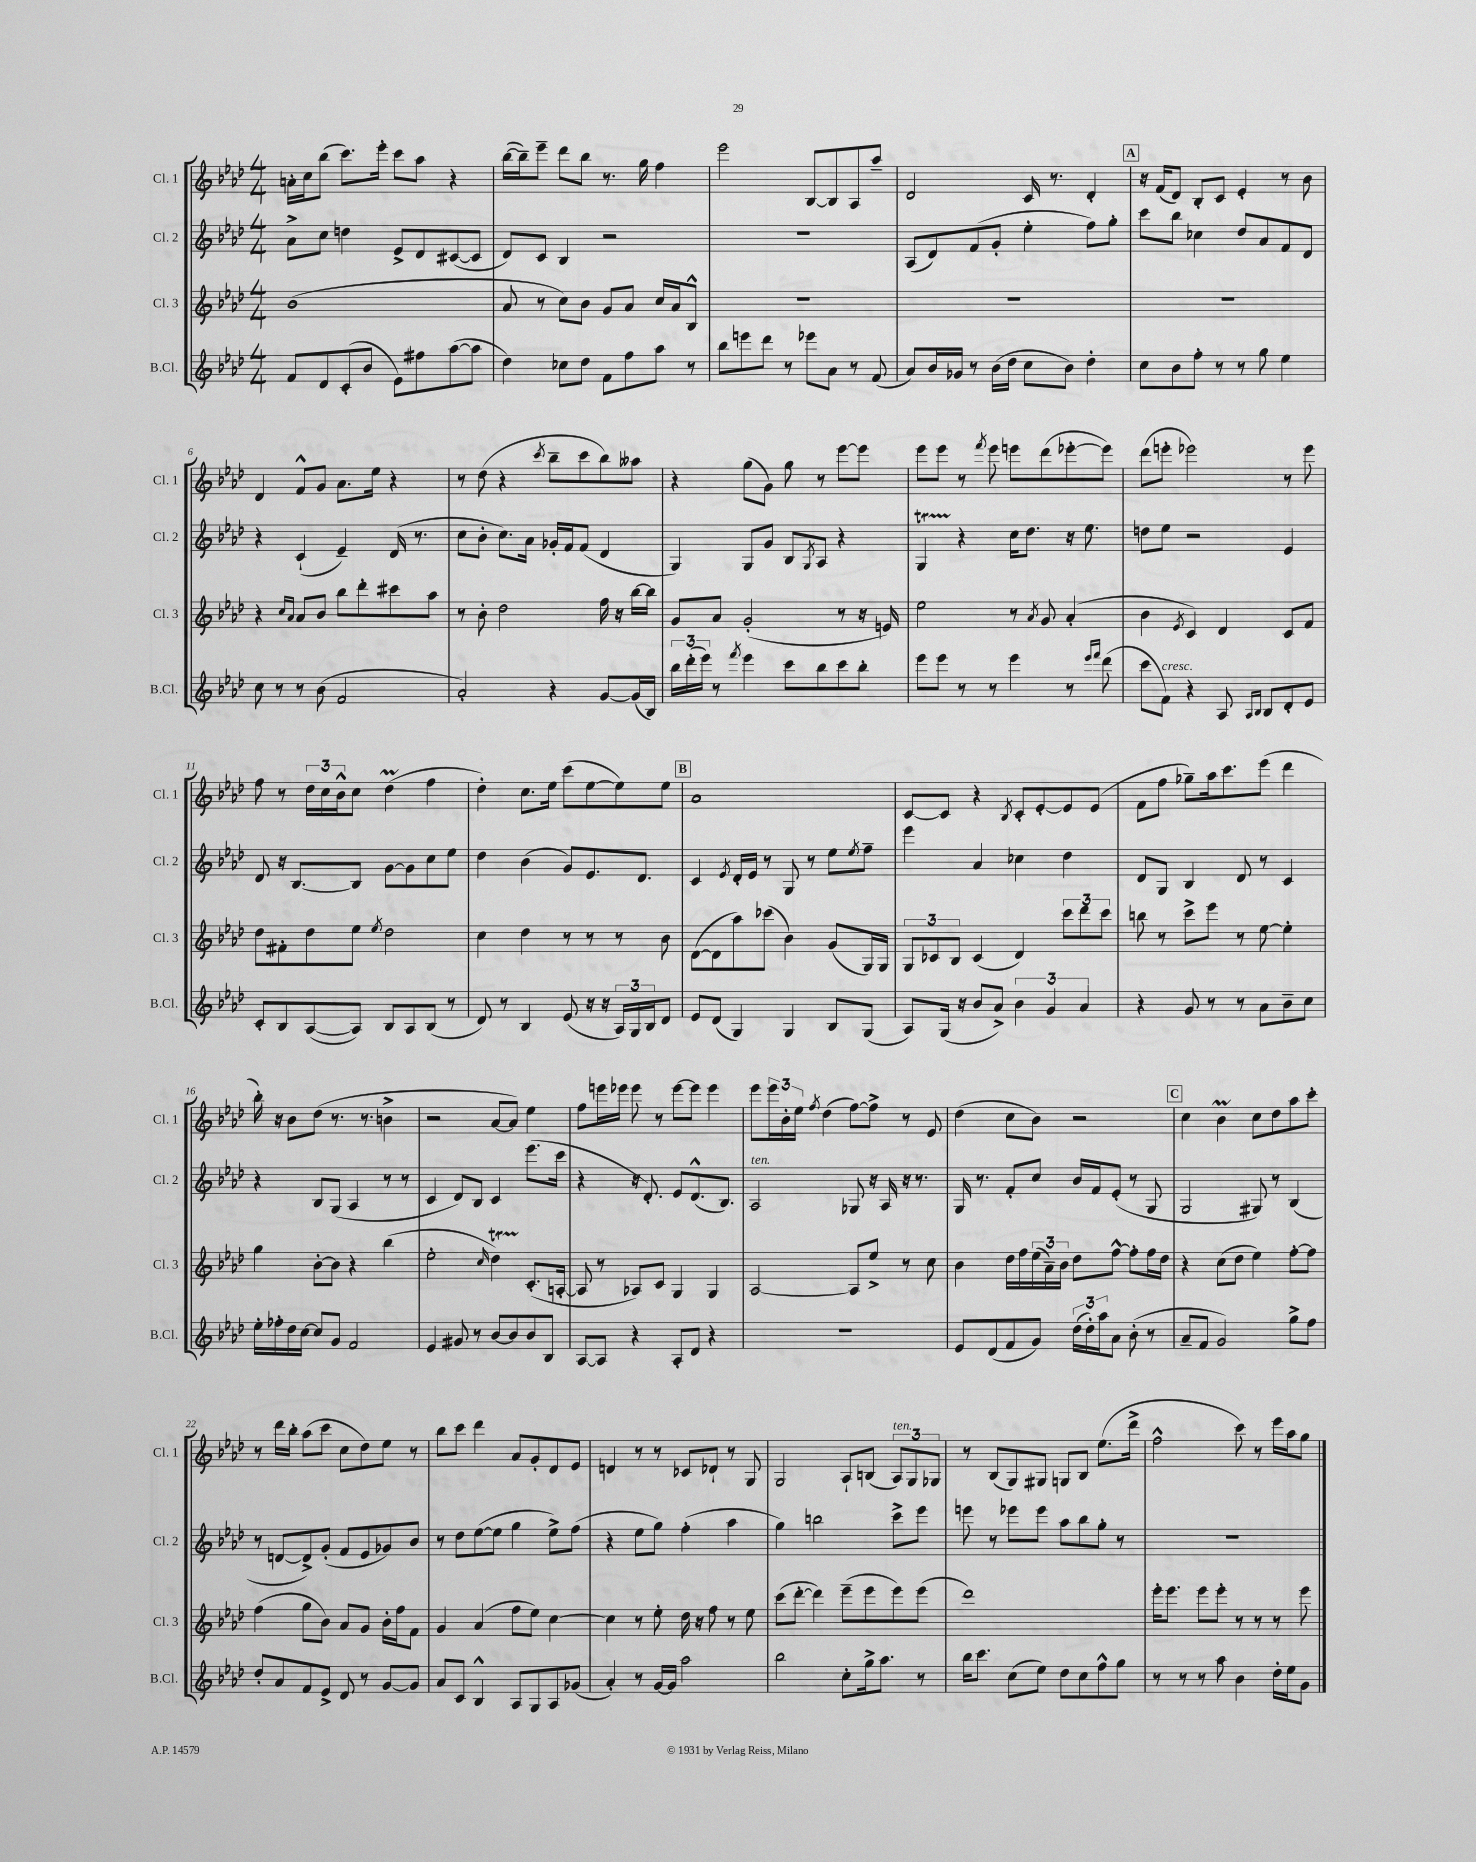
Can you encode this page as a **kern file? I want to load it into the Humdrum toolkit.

**kern	**kern	**kern	**kern
*staff4	*staff3	*staff2	*staff1
*clefG2	*clefG2	*clefG2	*clefG2
*k[b-e-a-d-]	*k[b-e-a-d-]	*k[b-e-a-d-]	*k[b-e-a-d-]
*M4/4	*M4/4	*M4/4	*M4/4
8f	(1b-	8a-^	16a'
.	.	.	16cc
8d-	.	8cc	(8bb-
(8c'	.	4dd	8.ccc)
8b-	.	.	.
.	.	.	16eee-'
8e-)	.	8e-^	8ccc
8ff#	.	8d-	8aa-
([8aa-	.	([8c#	4r
8aa-]	.	8c#]	.
=	=	=	=
4dd-)	8a-	8d-)	([16bb-
.	.	.	16bb-~])
.	8r	8c	8eee-~
8cc-	8cc)	4B-	8ddd-
8dd-	8b-	.	8bb-
8f	8g	2r	8.r
8ff	8a-	.	.
.	.	.	16gg
8aa-	16cc	.	4ff
.	16a-	.	.
8r	8B-^^	.	.
=	=	=	=
8bb-	1r	1r	2eee-
8eee	.	.	.
8ddd-	.	.	.
8r	.	.	.
8eee-	.	.	[8B-
8a-	.	.	8B-]
8r	.	.	8A-
(8f	.	.	8aa-~
=	=	=	=
8a-)	1r	(8A-	2d-
16b-	.	8d-)	.
16g-	.	.	.
8r	.	(8f	.
(16b-	.	8g'	.
16dd-	.	.	.
8cc	.	4ee-'	16c
.	.	.	8.r
8b-)	.	.	.
4dd-'	.	8ff)	4d-'
.	.	8gg'	.
=	=	=	=
8cc	1r	8ccc	16r
.	.	.	(16f
8b-	.	8bb-	8d-)
8ff'	.	4cc-	8B-'
8r	.	.	8c
8r	.	8dd-	4e-'
8gg	.	8a-	.
4ee-	.	8f	8r
.	.	8d-	8b-
=	=	=	=
8cc	4r	4r	4d-
8r	.	.	.
.	16qqcc	.	.
.	16qqa-	.	.
8r	8a-	(4c`	8f^^
(8b-	8b-	.	8g
2f	8bb-	4e-~)	8.a-
.	8ddd-'	.	.
.	.	.	16ee-
.	8ccc#	(16d-	4r
.	.	8.r	.
.	8aa-	.	.
=	=	=	=
2a-')	8r	8cc	8r
.	8b-'	8b-'	(8dd-
.	2dd-	8.cc)	4r
.	.	16a-	.
.	.	.	8qccc
4r	.	16g-'	8bb-~
.	.	16f	.
.	.	(8f	8ccc
[8g	16ff	4d-	8bb-)
.	16r	.	.
(16g]	[16bb-	.	8aa--
16B-)	16bb-]	.	.
=	=	=	=
24bb-	8g	4G)	4r
(24ddd-'	.	.	.
24eee-)	.	.	.
8r	8a-	.	.
8qfff	.	.	.
4eee-	(2g'	8G	(8gg
.	.	8g	8g)
8ccc	.	8B-	8gg
.	.	8qG	.
8bb-	.	8A-	8r
8ccc	8r	4r	[8eee-
8bb-'	16r	.	8eee-]
.	16e)	.	.
=	=	=	=
8eee-	2ee-	4G	8eee-
8eee-	.	.	8eee-
8r	.	4r	8r
.	.	.	8qfff
8r	.	.	8eee-
4eee-	8r	16cc	8eee
.	.	8.dd-	.
.	8qa-	.	.
.	8g	.	(8ddd-
8r	(4a-'	16r	[8eee-'
.	.	8.ee-	.
16qqeee-	.	.	.
16qqfff	.	.	.
(8ddd-	.	.	8eee-])
=	=	=	=
8ccc	4b-	8dd	(8ddd-
8f)	.	8ee-	8eee'
.	8qe-	.	.
4r	4c)	2r	2eee-)
8A-	4d-	.	.
16qqA-	.	.	.
16qqB-	.	.	.
8B-	.	.	.
8d-'	8c	4e-	8r
8e-	8f	.	8eee-
=	=	=	=
8c'	8dd-	8d-	8ff
8B-	8f#'	16r	8r
.	.	[8.B-	.
([8A-	8dd-	.	24dd-
.	.	.	24cc
.	.	.	24b-^^
8A-])	8ee-	8B-]	8cc
.	8qee-	.	.
8B-	2dd-	[8g	(4dd-
8A-	.	8g]	.
(8B-	.	8cc	4ff
8r	.	8ee-	.
=	=	=	=
8d-)	4cc	4dd-	4dd-')
8r	.	.	.
4B-	4dd-	(4b-	8.cc
.	.	.	16ee-
(8e-	8r	8g)	(8ccc
16r	8r	8.e-	[8ee-
16r	.	.	.
24A-)	8r	.	8ee-])
24G	.	.	.
.	.	8.d-	.
24B-	.	.	.
8d-	8b-	.	8ee-
=	=	=	=
8e-	([8d-	4c	1a-
(8d-	8d-]	.	.
.	.	8qe-	.
4G)	8aa-)	16d-'	.
.	.	16e-	.
.	(8ccc-	8r	.
4G	4b-)	8G	.
.	.	8r	.
8B-	(8g	8ee-	.
.	.	8qee-	.
(8G	16G)	8ff~	.
.	16G	.	.
=	=	=	=
8A-)	12G	4eee-	[8c
.	12c-	.	.
(16G	.	.	8c]
.	12B-	.	.
16r	.	.	.
8b-	(4c-	4a-	4r
8a-^)	.	.	.
.	.	.	8qB-
6b-	4d-)	4cc-	8c'
.	.	.	[8e-'
6g	.	.	.
.	12ccc	4dd-	8e-]
6a-	12ddd-	.	.
.	.	.	(8e-
.	12ccc	.	.
=	=	=	=
4r	8bb	8d-	8f
.	8r	8G	8ff
8g	8ccc^	4B-	8gg-~)
8r	8eee-	.	16aa-
.	.	.	8.ccc
8r	8r	8d-	.
8a-	[8ee-	8r	(8eee-
8b-~	4ee-']	4c	4ddd-
8cc	.	.	.
=	=	=	=
16ee-'	4gg	4r	16bb-')
16ff-'	.	.	16r
16dd-	.	.	8b-
[16cc	.	.	.
8cc]	[8b-'	8B-	(8dd-
8g	8b-]	(8G	8.r
2f	4r	4A-	.
.	.	.	8.r
.	(4bb-	8r	4b^
.	.	8r	.
=	=	=	=
4e-	2ee-'	4c	2r
8g#	.	8d-)	.
8r	.	8B-	.
.	16qqcc	.	.
[8b-	4dd-)	4c	[8a-
8b-]	.	.	8a-])
8b-	(8.c'	(8.eee-	4ee-
8B-	.	.	.
.	[16A'	16ccc	.
=	=	=	=
[8A-	8A]	4r	8ff
8A-]	8r	.	16eee
.	.	.	16eee-
4r	8A-)	16r	8eee-
.	.	8.d-')	.
.	8c	.	8r
8A-'	4G	8e-	[8eee-
8d-	.	(8.d-^^	8eee-]
4r	4G	.	4eee-
.	.	8.B-)	.
=	=	=	=
1r	[2A-	2A-	8eee-
.	.	.	24eee-
.	.	.	24b-'
.	.	.	24ee-
.	.	.	8qff
.	.	.	(4dd-
.	8A-]	8G-	[8ff)
.	8ee-^	16r	8ff^]
.	.	16A-	.
.	8r	16r	8r
.	.	8.r	.
.	8cc	.	8e-
=	=	=	=
8e-	4b-	16G	(4dd-
.	.	8.r	.
(8d-	.	.	.
8f	16dd-	8f'	8cc
.	16ff	.	.
8g)	(24ee-	8cc	8b-)
.	24a-~)	.	.
.	24b-	.	.
(24dd-	8dd-	16b-	2r
24dd-')	.	.	.
.	.	16f	.
24aa-	.	.	.
8a-	[8ff^^	(8e-'	.
(8b-'	8ff']	8r	.
8r	16ff	8G	.
.	16dd-	.	.
=	=	=	=
8a-~	4r	2G	4cc
8f	.	.	.
2g)	(8cc	.	4b-
.	8dd-	.	.
.	4ee-)	8G#)	8cc
.	.	8r	8dd-
8gg^	[8ff'	(4B-	8aa-
8ff	8ff]	.	8ccc'
=	=	=	=
8dd-'	(4ff	8r	8r
8a-	.	[8d	16ddd-
.	.	.	16bb-'
8f	8gg	8d^])	(8aa-
8e-^	8b-)	(8g'	8ccc
8d-	8a-	8f	8cc
8r	8g	8e-	8dd-)
[8g	16b-'	8g-)	8ee-
.	16ff	.	.
8g]	8f	8b-	8r
=	=	=	=
8a-	4g	8r	8bb-
8c	.	8dd-	8ccc
4B-^^	(4a-	([8ee-	4ddd-
.	.	8ee-]	.
8A-	8ff	4gg	8a-
8G	8ee-)	.	8g'
8A-	[4cc	8ee-^)	8d-
(8g-	.	(8ff	8e-
=	=	=	=
4a-')	4cc]	4r	4d
8r	8r	8ee-	8r
[16g	8ee-'	8gg)	8r
16g]	.	.	.
2aa-	16dd-	(4ff'	8c-
.	16r	.	.
.	8ff	.	8d-`
.	8r	4aa-	8r
.	8ee-	.	8G
=	=	=	=
2bb-	(8ccc	4gg)	2G
.	[8ddd-'	.	.
.	4ddd-])	2bb	.
8cc'	(8eee-~	.	8A-`
16gg^	8eee-	.	(8B
8.aa-	.	.	.
.	8eee-)	8ccc^	12A-)
.	.	.	12G
8r	(8eee-	8eee-	.
.	.	.	12G-
=	=	=	=
16bb-	1ddd-)	8eee	8r
8.ccc	.	.	.
.	.	8r	(8B-
(8cc	.	8eee-	8G)
8ee-)	.	8eee-	8G#
8dd-	.	8aa-	8G
8cc	.	8bb-	8B-
8ff^^	.	8gg'	(8.ee-
8gg	.	8r	.
.	.	.	16ddd-^
=	=	=	=
8r	16eee-'	1r	2ff^^
.	8.eee-	.	.
8r	.	.	.
8r	8eee-	.	.
8aa-	8eee-'	.	.
4b-	8r	.	8ccc)
.	8r	.	8r
16dd-'	8r	.	16eee-
16ee-	.	.	16aa-
8g	8eee-	.	8gg
==	==	==	==
*-	*-	*-	*-
